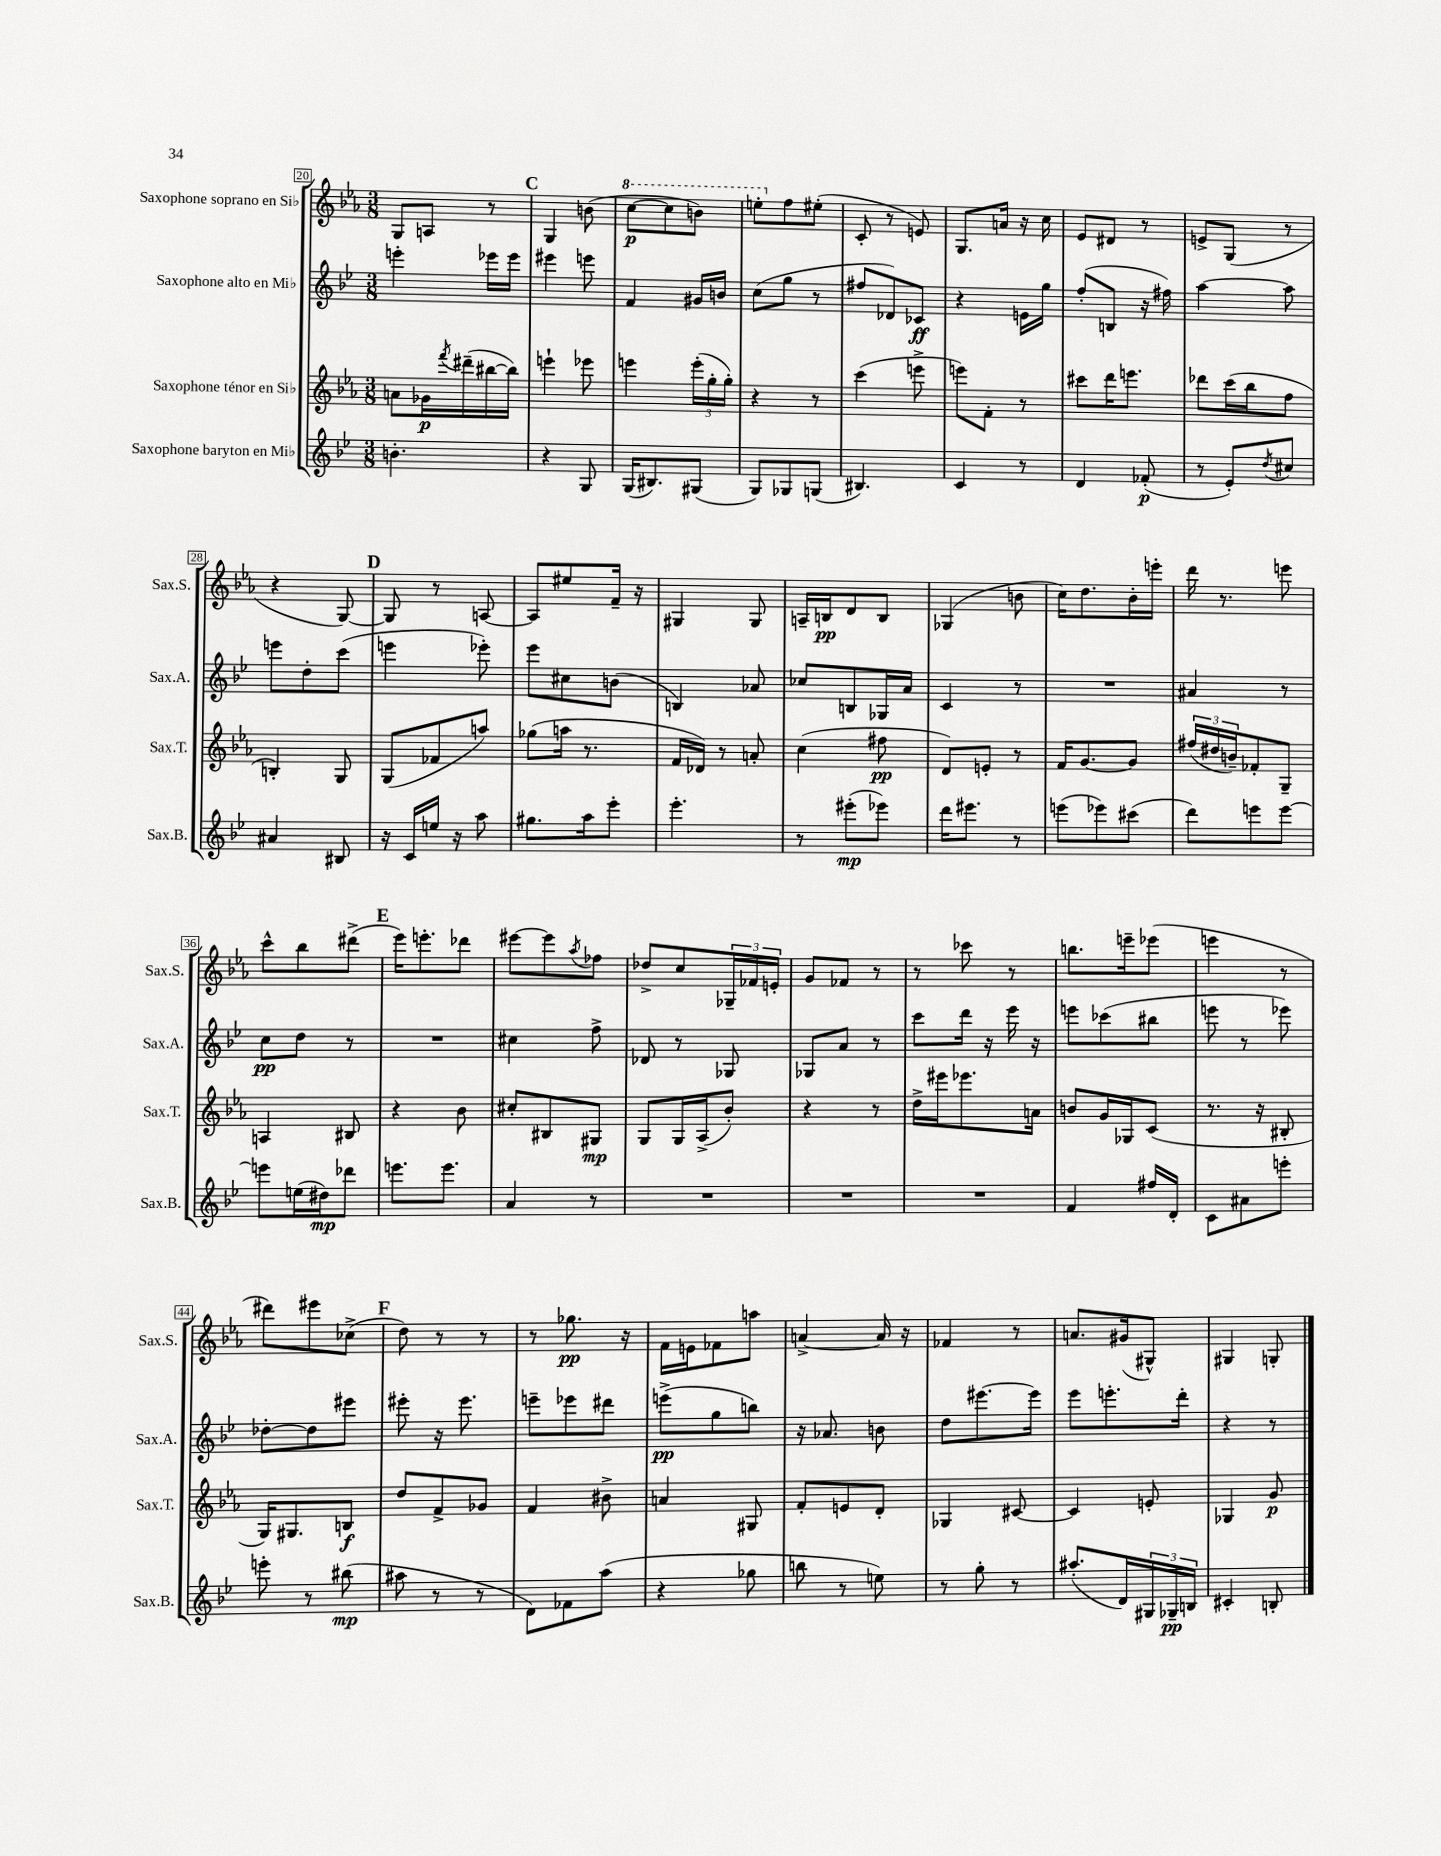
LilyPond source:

<<
\new StaffGroup <<
\new Staff = "s0" \with { instrumentName = "Saxophone soprano en Sib" shortInstrumentName = "Sax.S." } {
    \clef treble \key ees \major \numericTimeSignature \time 3/8
    g8 a8 r8 |
    \mark \markup { \bold "C" } g4 b'8( |
    \ottava #1 c'''8~\p c'''8 b''8) |
    e'''8-. \ottava #0 f''8 eis''8-.( |
    c'8-. r8 e'8) |
    g8. a'16 r16 c''16 |
    ees'8 dis'8 r8 |
    e'8-> g8( r8 |
    r4 g8~) |
    \mark \markup { \bold "D" } g8 r8 a8~ |
    a8 eis''8 f'16-- r16 |
    gis4 gis8 |
    a16-- b16\pp d'8 b8 |
    ges4( b'8 |
    c''16) d''8. bes'16-. e'''16-. |
    d'''16 r8. e'''8 |
    c'''8-^ bes''8 dis'''8->( |
    \mark \markup { \bold "E" } ees'''16) e'''8.-. des'''8 |
    eis'''8~ eis'''8 \acciaccatura { aes''8 } fes''8 |
    des''8-> c''8 \tuplet 3/2 { ges16-- fes'16 e'16-. } |
    g'8 fes'8 r8 |
    r8 ces'''8 r8 |
    b''8. e'''16-- ees'''8( |
    e'''4 r8 |
    dis'''8) eis'''8 ces''8->( |
    \mark \markup { \bold "F" } d''8) r8 r8 |
    r8 ges''8.\pp r16 |
    f'16 e'16 fes'8 a''8 |
    a'4~-> a'16 r16 |
    fes'4 r8 |
    a'8. gis'16( gis8-^) |
    gis4 g8-. \bar "|." |
}
\new Staff = "s1" \with { instrumentName = "Saxophone alto en Mib" shortInstrumentName = "Sax.A." } {
    \clef treble \key bes \major \numericTimeSignature \time 3/8
    e'''4-. ees'''16 ees'''16 |
    \mark \markup { \bold "C" } eis'''4 e'''8 |
    f'4 gis'16 b'16 |
    c''8( g''8 r8 |
    fis''8 des'8) ces'8\ff |
    r4 e'16 g''16 |
    f''8-.( b8 r16 fis''16) |
    a''4~ a''8 |
    e'''8 d''8-. c'''8( |
    \mark \markup { \bold "D" } e'''4 ees'''8-.) |
    ees'''8 cis''8 b'8( |
    b4) aes'8 |
    ces''8 b8 ges16 a'16 |
    c'4 r8 |
    R4. |
    ais'4 r8 |
    c''8\pp d''8 r8 |
    \mark \markup { \bold "E" } R4. |
    cis''4 f''8-> |
    des'8 r8 ges8 |
    ges8 a'8 r8 |
    c'''8 d'''16 r16 ees'''16 r16 |
    e'''8 ces'''8( bis''8 |
    e'''8 r8 ees'''8) |
    des''8~-. des''8 eis'''8 |
    \mark \markup { \bold "F" } eis'''8-. r16 eis'''8. |
    e'''8-- ees'''8 dis'''8 |
    e'''8->\pp( g''8 b''8) |
    r16 aes'8. b'8 |
    d''8 eis'''8.~ eis'''16 |
    ees'''8 e'''8.-. d'''16-. |
    r4 r8 \bar "|." |
}
\new Staff = "s2" \with { instrumentName = "Saxophone ténor en Sib" shortInstrumentName = "Sax.T." } {
    \clef treble \key ees \major \numericTimeSignature \time 3/8
    a'8 ges'16\p \acciaccatura { f'''8 } dis'''16--( bis''16~ bis''16) |
    \mark \markup { \bold "C" } e'''4-! ees'''8 |
    e'''4 \tuplet 3/2 { e'''16-.( g''16-. g''16-.) } |
    r4 r8 |
    c'''4( e'''8-> |
    e'''8) f'8-. r8 |
    cis'''8 d'''16 e'''8. |
    des'''8 c'''16( bes''16 f''8 |
    b4-.) g8 |
    \mark \markup { \bold "D" } g8( fes'8 a''8) |
    ges''8( a''16 r8. |
    f'16 des'16) r8 a'8-. |
    c''4( fis''8\pp |
    d'8) e'8-. r8 |
    f'16 g'8.~ g'8 |
    \tuplet 3/2 { fis''16( dis''16 b'16--) } fes'8-. g8-- |
    a4 bis8 |
    \mark \markup { \bold "E" } r4 bes'8 |
    cis''8-. bis8 gis8\mp |
    g8 g16 aes16->( bes'8-.) |
    r4 r8 |
    d''16-> eis'''16 ees'''8. a'16 |
    b'8 g'16 ges16 c'8( |
    r8. r16 bis8-. |
    g16) gis8. b8\f |
    \mark \markup { \bold "F" } d''8 f'8-> ges'8 |
    f'4 bis'8-> |
    a'4 gis8 |
    f'8-. e'8 d'8-. |
    ges4 cis'8~ |
    cis'4 e'8-. |
    ges4 g'8\p \bar "|." |
}
\new Staff = "s3" \with { instrumentName = "Saxophone baryton en Mib" shortInstrumentName = "Sax.B." } {
    \clef treble \key bes \major \numericTimeSignature \time 3/8
    b'4.-. |
    \mark \markup { \bold "C" } r4 g8 |
    g16( bis8.) gis8( |
    g8) ges8 g8( |
    bis4.) |
    c'4 r8 |
    d'4 fes'8-.\p( |
    r8 ees'8-.) \acciaccatura { d''8 } cis''8 |
    ais'4 bis8 |
    \mark \markup { \bold "D" } r16 c'16 e''16 r16 a''8 |
    gis''8. a''16 ees'''8-. |
    ees'''4.-. |
    r8 eis'''8-.\mp( ees'''8) |
    d'''16 eis'''8. r8 |
    e'''8( ees'''8) cis'''8( |
    d'''8) e'''8 e'''8~ |
    e'''8 e''16( dis''16\mp) des'''8 |
    \mark \markup { \bold "E" } e'''8. e'''8. |
    a'4 r8 |
    R4. |
    R4. |
    R4. |
    f'4 fis''16 d'16-. |
    c'8 ais'8 e'''8-. |
    e'''8-. r8 bis''8\mp( |
    \mark \markup { \bold "F" } ais''8 r8 r8 |
    d'8) fes'8 a''8( |
    r4 ges''8 |
    b''8 r8 e''8) |
    r8 g''8-. r8 |
    ais''8.-.( d'16) \tuplet 3/2 { gis16 ges16--\pp b16 } |
    cis'4-. b8-. \bar "|." |
}
>>
>>
\layout { \context { \Score currentBarNumber = #20 \override BarNumber.stencil = #(make-stencil-boxer 0.1 0.3 ly:text-interface::print) } }
